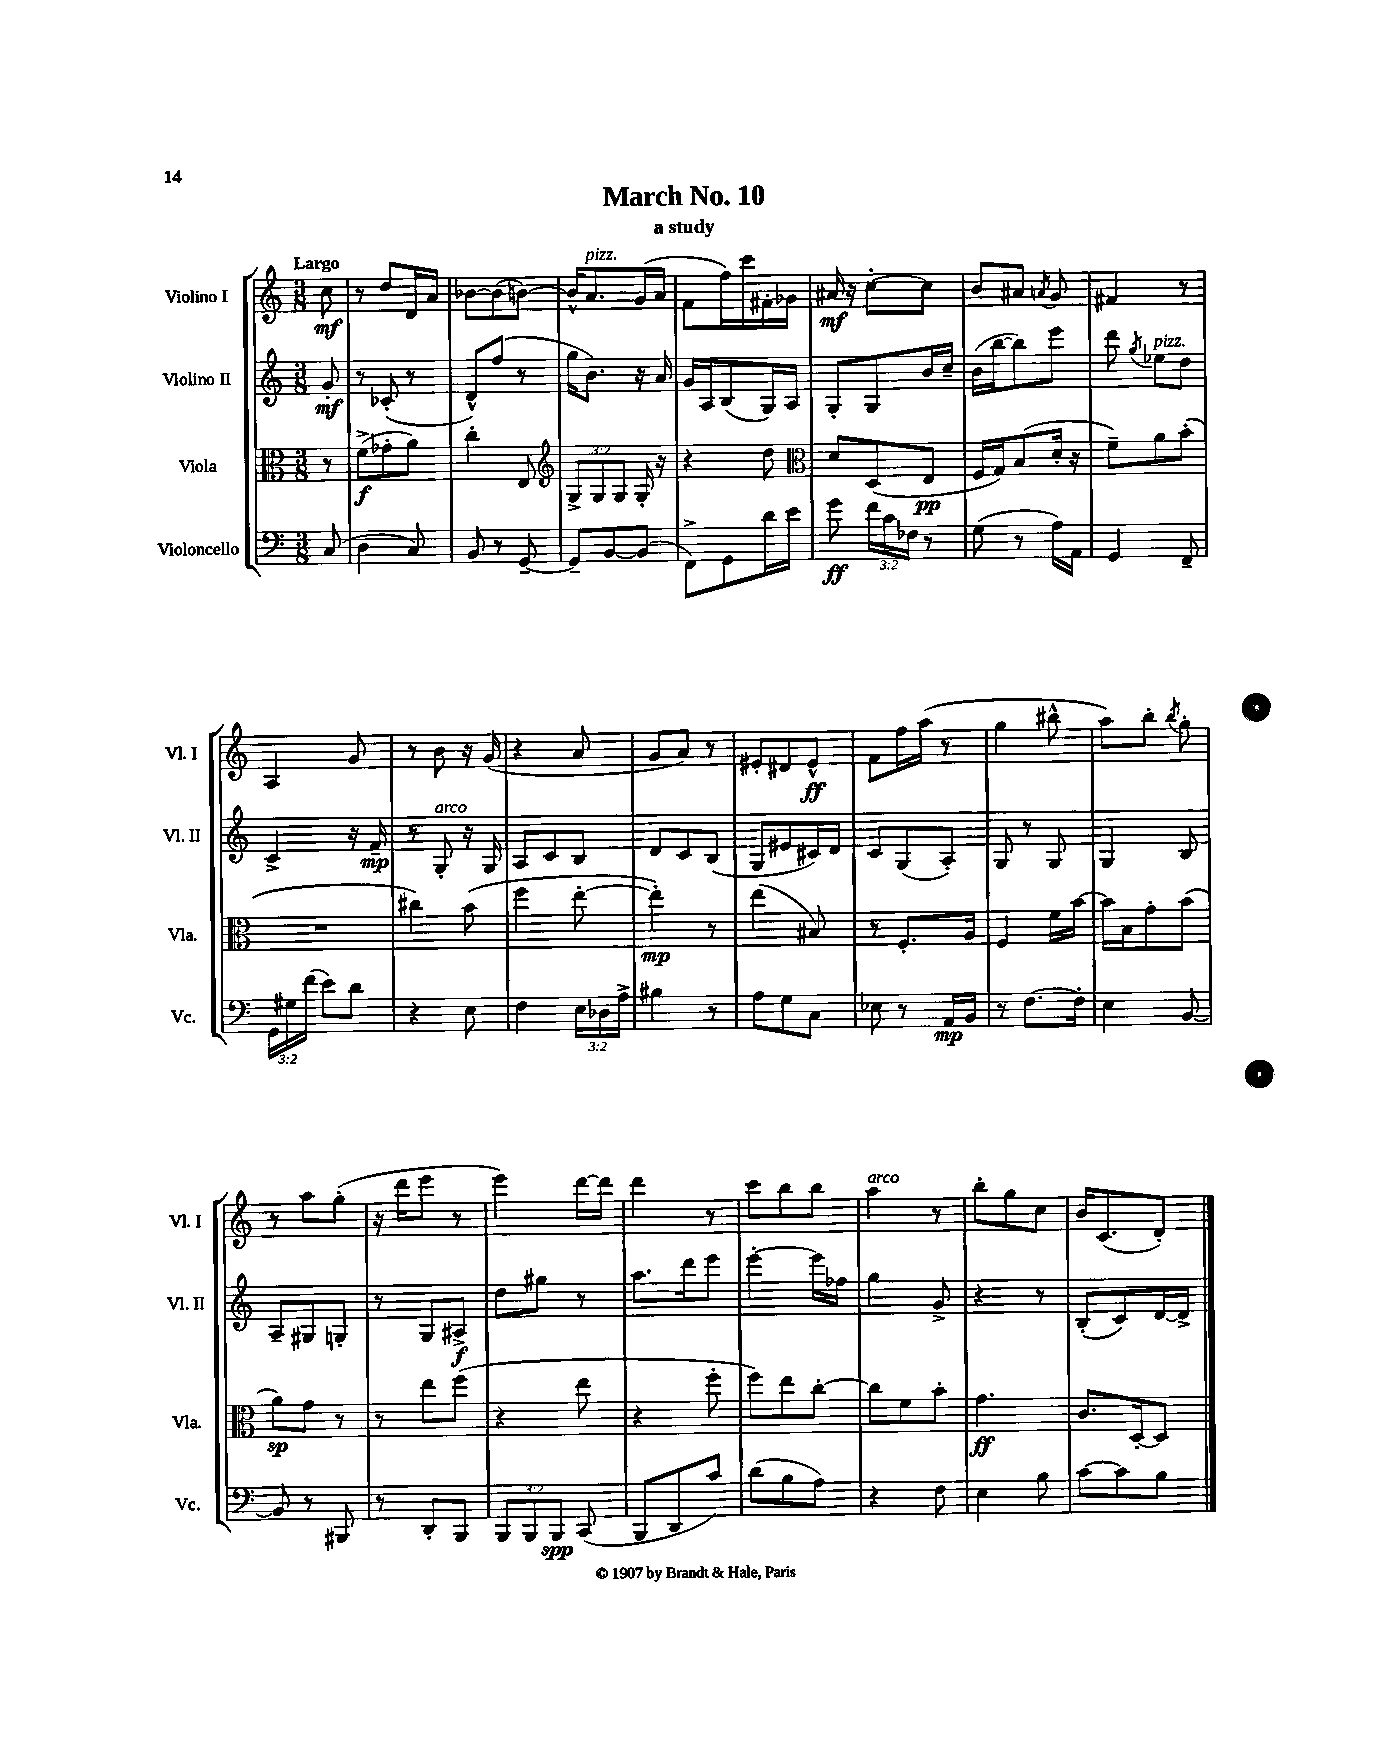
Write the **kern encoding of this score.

**kern	**kern	**kern	**kern
*staff4	*staff3	*staff2	*staff1
*clefF4	*clefC3	*clefG2	*clefG2
*k[]	*k[]	*k[]	*k[]
*M3/8	*M3/8	*M3/8	*M3/8
(8C	8r	8g'	8cc
=	=	=	=
4D	(8f^	8r	8r
.	8g-'	(8c-'	8dd
8C)	8a)	8r	16d
.	.	.	16a
=	=	=	=
8BB	4cc'	8d^^)	[8b-
8r	.	(8ff	(8b-]
[8GG~	8E	8r	[8b)
=	=	=	=
*	*clefG2	*	*
8GG~]	12G^	16gg	16b^^]
.	.	8.b)	8.a
.	12G	.	.
[8BB	.	.	.
.	12G	.	.
(8BB]	16G'	16r	(16g
.	16r	16a	16a
=	=	=	=
8FF^)	4r	16g	8f
.	.	16A	.
8GG	.	(8B	16ff)
.	.	.	16ccc
16d	8dd	16G)	16f#'
16e	.	16A	16g-
=	=	=	=
*	*clefC3	*	*
8g	8d	8G'	16a#
.	.	.	16r
24f	(8D	8G	[8cc'
24c	.	.	.
24F-	.	.	.
8r	8E	16b	8cc]
.	.	16cc~	.
=	=	=	=
(8G	16F	(16b	8b
.	16G)	[16bb	.
8r	(8B	8bb])	8a#
.	.	.	8qa
16A)	16d'	8eee	8g
16AA	16r	.	.
=	=	=	=
4GG	8f~)	8ddd	4f#
.	.	8qgg	.
.	8a	8ee-	.
8FF~	(8b'	8dd	8r
=	=	=	=
24GG	4.r	4c^	4A
24G#	.	.	.
(24f	.	.	.
8e)	.	.	.
8d	.	16r	8g
.	.	16f~	.
=	=	=	=
4r	4cc#)	8r	8r
.	.	8G'	8b
8E	(8b	16r	16r
.	.	16G	(16g
=	=	=	=
4F	4ff	8A	4r
.	.	8c	.
24E	[8ee'	8B	8a
24D-	.	.	.
24A^	.	.	.
=	=	=	=
4B#	4ee'])	8d	8g
.	.	8c	8a)
8r	8r	(8B	8r
=	=	=	=
8A	(4ee	8G	8e#'
8G	.	8e#	8d#
8C	8B#)	16c#)	8e#^^
.	.	16d	.
=	=	=	=
8E-	8r	8c	8f
8r	8.F'	(8G	16ff
.	.	.	(16aa
16AA	.	8A')	8r
16BB	16A	.	.
=	=	=	=
8r	4F	8G	4gg
[8.F	.	8r	.
.	16f	8G	8bb#^^
16F']	[16b	.	.
=	=	=	=
4E	16b]	4G	8aa)
.	16B	.	.
.	8g'	.	8bb'
.	.	.	8qbb
[8BB	(8b	8B	8gg'
=	=	=	=
8BB]	8a)	8A~	8r
8r	8g	8G#	8aa
8BBB#	8r	8G'	(8gg'
=	=	=	=
8r	8r	8r	16r
.	.	.	16ddd
8DD'	8ee	8G	8eee
8BBB	(8ff	8A#^	8r
=	=	=	=
12BBB	4r	8dd	4eee)
12BBB	.	.	.
.	.	8gg#	.
12BBB	.	.	.
(8CC	8ee	8r	[16ddd
.	.	.	16ddd]
=	=	=	=
8BBB	4r	8.aa	4ddd
8DD	.	.	.
.	.	16ddd	.
8c)	8ff'	8eee	8r
=	=	=	=
(8d	8ff)	[4eee'	8ccc
8B	8ee	.	8bb
8A)	[8cc'	16eee]	8bb
.	.	16ff-	.
=	=	=	=
4r	8cc]	4gg	4aa
.	8f	.	.
8F	8b'	8g^	8r
=	=	=	=
4E	4.g	4r	8bb'
.	.	.	8gg
8B	.	8r	8cc
=	=	=	=
[8c	8.c	(8B'	16b
.	.	.	(8.c
8c]	.	8c)	.
.	[16D'	.	.
8B	8D]	[16d	8d')
.	.	16d^]	.
==	==	==	==
*-	*-	*-	*-
